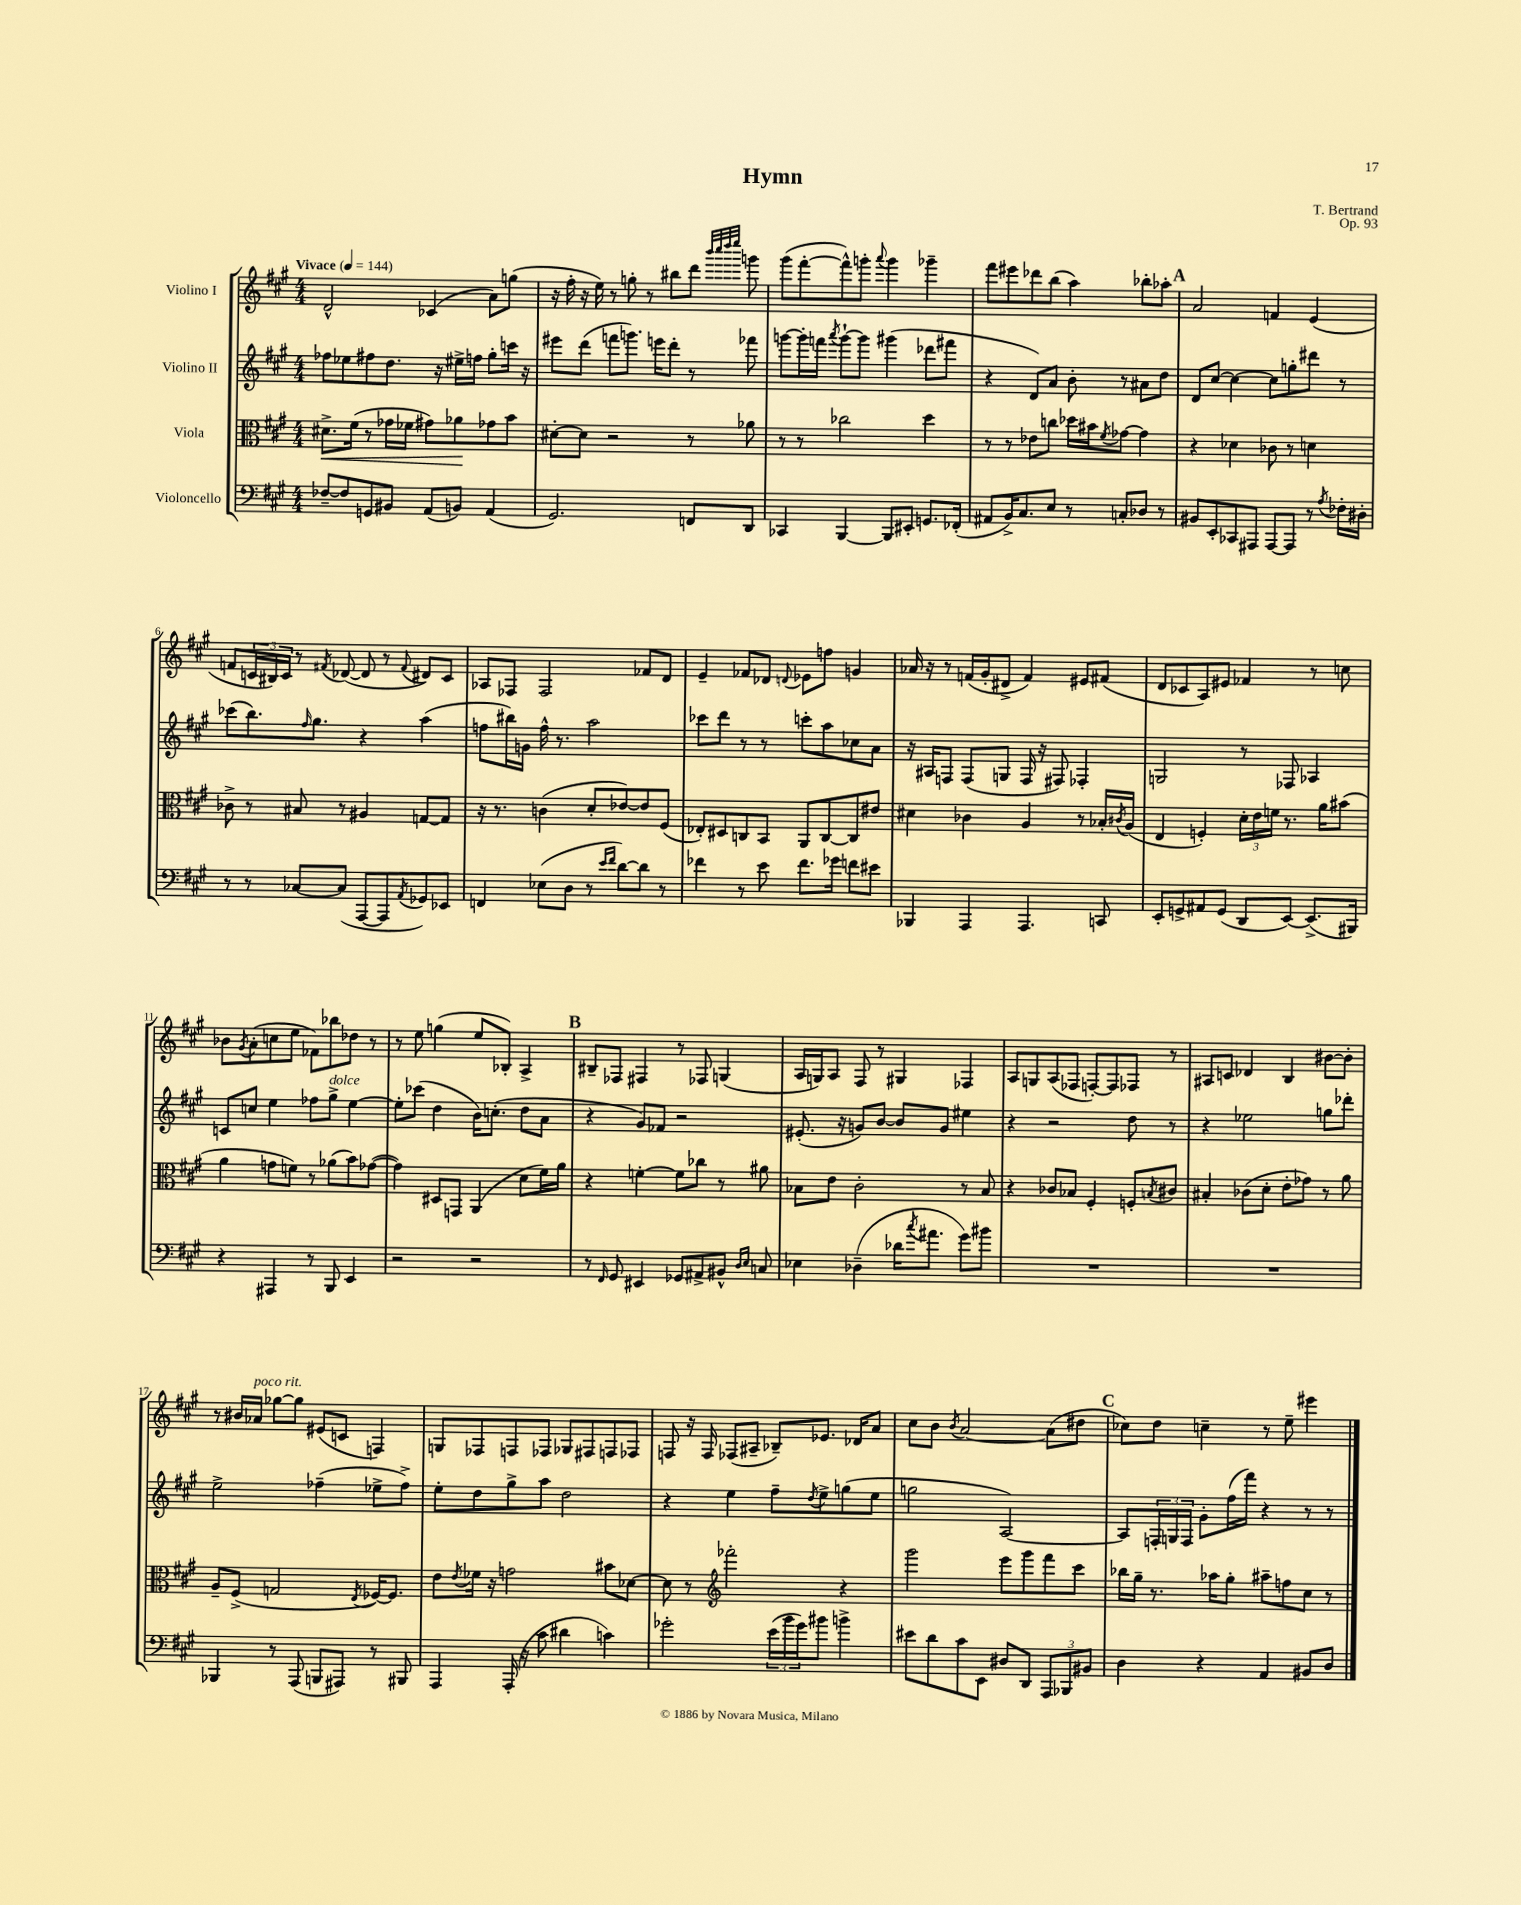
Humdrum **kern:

**kern	**kern	**kern	**kern
*staff4	*staff3	*staff2	*staff1
*clefF4	*clefC3	*clefG2	*clefG2
*k[f#c#g#]	*k[f#c#g#]	*k[f#c#g#]	*k[f#c#g#]
*M4/4	*M4/4	*M4/4	*M4/4
*MM144	*MM144	*MM144	*MM144
[8F-~	8.d#^	8ff-	2d^^
8F-]	.	8ee-	.
.	(16f#	.	.
8GG	8r	8ff#	.
8BB#	16g-	8.dd	.
.	16f-	.	.
(8AA	8g#)	.	(4c-
.	.	16r	.
8BB)	8a-	16ee#^	.
.	.	16ff	.
(4AA	8g-	8gg#'	8a)
.	8b	16ccc	(8gg
.	.	16r	.
=	=	=	=
2.GG#)	[8d#'	8eee#	16r
.	.	.	16ff#'
.	8d#]	(8ddd	16r
.	.	.	16ee)
.	2r	8fff	8r
.	.	8.ggg)	8gg'
.	.	.	8r
.	.	16eee	.
.	.	8ddd'	8bb#
8FF	8r	8r	8ddd
.	.	.	32qqbbb
.	.	.	32qqcccc#
.	.	.	32qqdddd
.	.	.	32qqeeee
8DD	8a-	8fff-	8ggg
=	=	=	=
4CC-	8r	[8ggg	(8ggg#
.	8r	16ggg']	[8fff#'
.	.	16fff	.
.	.	8qaaa	.
[4BBB	2cc-	[8ggg`	8fff#^^])
.	.	8ggg]	8ggg'
.	.	.	8qqaaa
8BBB]	.	(4ggg#	4ggg
8EE#'	.	.	.
8.GG	4dd	8ddd-	4ggg-~
.	.	8fff#	.
(16FF-'	.	.	.
=	=	=	=
8AA#	8r	4r	8fff#
16BB^)	8r	.	8eee#
8.C#	.	.	.
.	8e-	8d)	8ddd-
8E	8cc	8a	(8bb
8r	16dd-	8b'	4aa)
.	16b#	.	.
.	8qf#	.	.
8C'	[8g-	8r	.
8D-	4g-]	8a#	8bb-'
8r	.	8dd	8aa-'
=	=	=	=
8BB#	4r	8d	2a
8EE'	.	[8cc#	.
8CC-	4d-	4cc#_	.
8AAA#	.	.	.
[8AAA#	8c-	8cc#]	4f
8AAA#]	8r	8gg'	.
8r	4d	8ddd#	(4e
8qA	.	.	.
16F-'	.	8r	.
16D#'	.	.	.
=	=	=	=
8r	8c-^	(8ccc-	8f
8r	8r	8.bb)	24c
.	.	.	24B#)
.	.	.	24c
[8C-	8B#	.	8r
.	.	16qqff#	.
.	.	8.gg#	.
.	.	.	8qf#
(8C-]	8r	.	([8d-
[8AAA	4A#	4r	8d-]
8AAA]	.	.	8r
8qAA	.	.	8qqf#
8GG-)	[8G	(4aa	8d#)
8EE-	8G]	.	8c
=	=	=	=
4FF	16r	8ff	8A-
.	8.r	.	.
.	.	16bb#)	8F-
.	.	16g	.
(8E-	(4c	16ff^^	2F-
.	.	8.r	.
8D	.	.	.
8r	8d'	2aa	.
16qqe	.	.	.
16qqf#	.	.	.
[8d)	[8e-)	.	.
8d]	8e-]	.	8f-
8r	(8F#	.	8d
=	=	=	=
4f-	8E-')	8ccc-	4e~
.	8D#	8ddd	.
8r	8C	8r	8f-
8e	8BB	8r	8d-
.	.	.	8qqd
8.f-	8AA	8ccc'	8e-
.	[8C	8aa	8ff
16g-	.	.	.
8f	8C]	8cc-	4g
8e#	8e#	8a	.
=	=	=	=
4BBB-	4d#	16r	16a-
.	.	16A#	16r
.	.	8F	8r
4AAA	4c-	(8F	(16f
.	.	.	16g#'
.	.	8G	8d#^
4.AAA	4A	16F	4f)
.	.	16r	.
.	.	8F#)	.
.	8r	4F-'	8e#
8CC	16B-'	.	(8f#
.	8qc#	.	.
.	(16A	.	.
=	=	=	=
8EE'	4E	2G	8d
8GG^	.	.	8c-
8AA#	4F')	.	8A)
(8GG	.	.	8e#
8DD	24d'	8r	4f-
.	24e	.	.
.	24f	.	.
[8EE)	8.r	8F-	.
(8.EE^]	.	4A-	8r
.	16a	.	.
.	(8b#	.	8cc
16BBB#)	.	.	.
=	=	=	=
4r	4a	8c	8b-
.	.	.	8qg#
.	.	8cc	(8a'
4AAA#	8g	4ee	8cc
.	8f)	.	8ee
8r	8r	8ff-	8f-)
8BBB	(8a-	8gg#^	8bb-
4EE	8b)	[4ee	8dd-
.	([8g-	.	8r
=	=	=	=
2r	4g-])	8ee']	8r
.	.	(8ccc-	8ee
.	8D#	4dd	(4gg
.	8GG	.	.
2r	(4AA	16b)	8ee
.	.	(8.cc'	.
.	.	.	8B-')
.	8d	8dd	4A^
.	16f#)	8a	.
.	16a	.	.
=	=	=	=
8r	4r	4r	8B#~
16qqFF#	.	.	.
8GG#	.	.	8F-
4EE#	[4f'	8g#)	4F#
.	.	8f-	.
8GG-	8f]	2r	8r
8AA#^	8cc-	.	8F-
8BB#^^	8r	.	(4G
16qqD	.	.	.
16qqE	.	.	.
8C	8a#	.	.
=	=	=	=
4E-	8B-	(8.e#'	16A
.	.	.	16G)
.	8e	.	8A
.	.	16r	.
(4D-~	2c#'	8g)	8F#
.	.	[8b	8r
16d-	.	8b]	4G#
8qcc#	.	.	.
8.a#	.	.	.
.	.	8g	.
8g#)	8r	4ee#	4F-
8b#	8B-	.	.
=	=	=	=
1r	4r	4r	8A
.	.	.	8G
.	8c-	2r	(8A
.	8B-	.	8F-
.	4F#'	.	[8F')
.	.	.	8F]
.	8F'	8dd	8F-
.	8qB	.	.
.	8c#	8r	8r
=	=	=	=
1r	4B#'	4r	8A#
.	.	.	8c
.	(8c-	2ee-	4d-
.	8d'	.	.
.	8e'	.	4B
.	8g-)	.	.
.	8r	8gg	[8b#
.	8a	8ddd-'	8b#']
=	=	=	=
4BBB-	8A~	2ee^	8r
.	(8F#^	.	16b#
.	.	.	16a-
8r	2G	.	[8gg-
(8AAA	.	.	8gg-]
8BBB	.	(4ff-~	(8e#
8AAA#)	.	.	8c
.	8qE	.	.
8r	[16F-)	8ee-^	4F)
.	8.F-]	.	.
8BBB#	.	8ff-^)	.
=	=	=	=
4AAA	8e	8ee'	8G
.	8qe	.	.
.	16f-	8dd	8F-
.	16r	.	.
(16AAA'	2g	8gg#^	8F
16r	.	.	.
8c#	.	8aa	8F-
4d#	.	2dd	8G-
.	.	.	8F#
4c)	8b#	.	8F
.	[8d-	.	8F-
=	=	=	=
2g-'	8d-]	4r	8F
.	8r	.	16r
.	.	.	16F
*	*clefG2	*	*
.	2fff-'	4ee	(8F-
.	.	.	8A#~
(24e	.	8ff#~	8B-~)
24b	.	.	.
24g-)	.	.	.
.	.	8qdd	.
8b#	.	8ee^	8.e-
4b^	4r	(8gg	.
.	.	.	16d-
.	.	8ee	8a
=	=	=	=
8e#	2ggg#	2gg	8cc#
8d	.	.	8b
.	.	.	8qb
8c#	.	.	[2a
8EE	.	.	.
8D#	8eee	[2A)	.
8DD	8ggg#	.	.
12AAA	8fff#	.	(8a]
12BBB-	.	.	.
.	8ccc#	.	8dd#
12BB#	.	.	.
=	=	=	=
4D	16bb-	8A]	8cc-)
.	16gg#~	.	.
.	8.r	24F'	8dd
.	.	24G	.
.	.	24F	.
4r	.	8g#'	4cc~
.	16aa-	.	.
.	8gg#'	(16ff#	.
.	.	16fff#)	.
4AA	8aa#~	4r	8r
.	8ff	.	8ee~
8BB#	8cc#	8r	4eee#
8D	8r	8r	.
==	==	==	==
*-	*-	*-	*-
